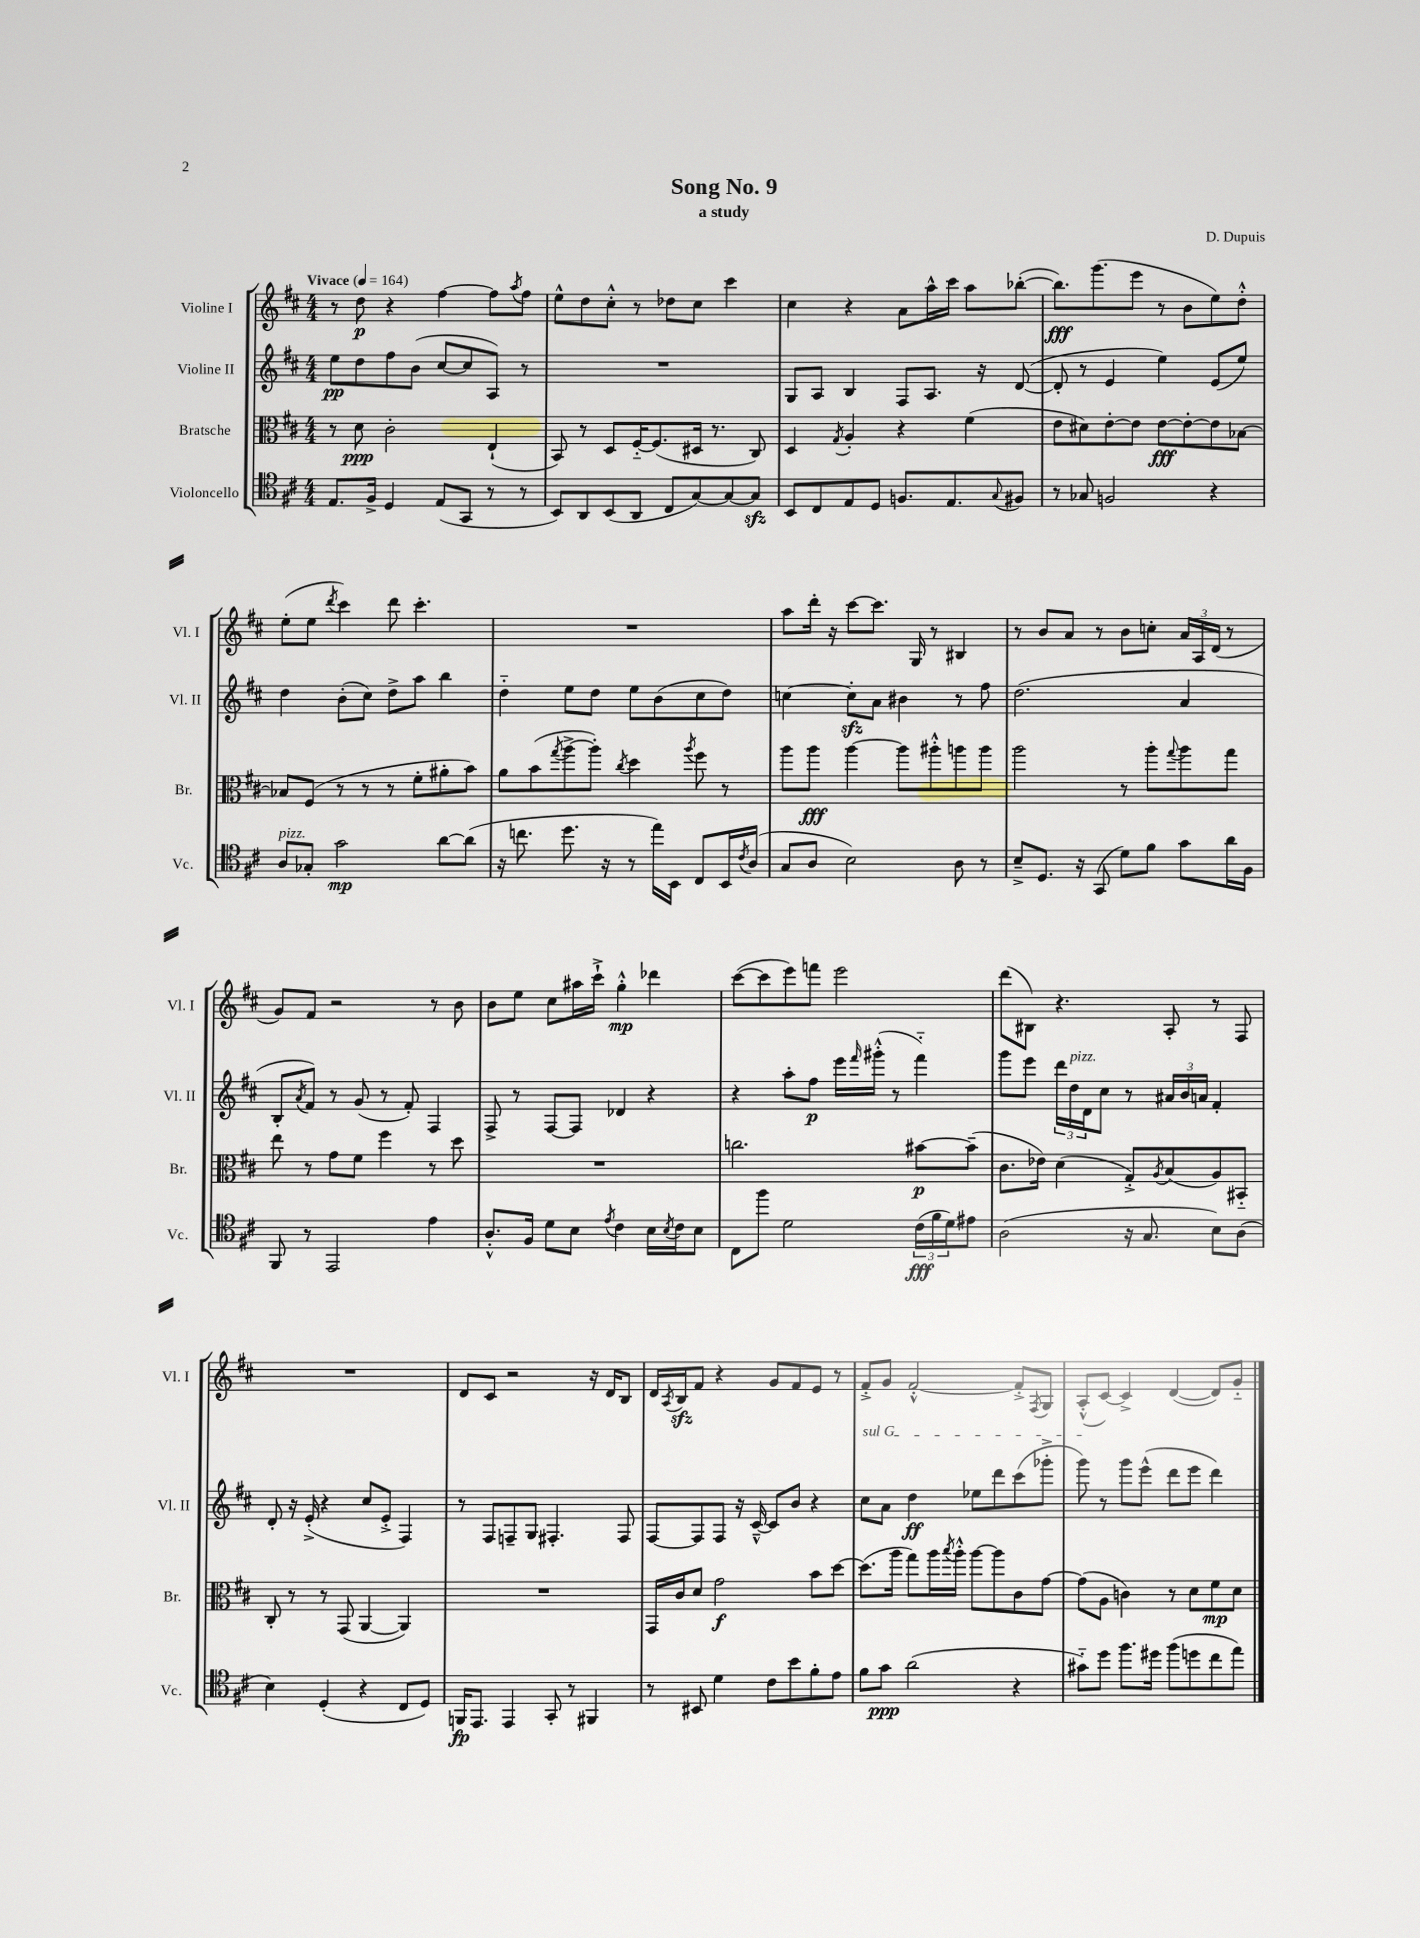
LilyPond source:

\header { title = "Song No. 9" composer = "D. Dupuis" subtitle = "a study" }
<<
\new StaffGroup <<
\new Staff = "s0" \with { instrumentName = "Violine I" shortInstrumentName = "Vl. I" } {
    \clef treble \key d \major \numericTimeSignature \time 4/4 \tempo "Vivace" 4 = 164
    r8 d''8\p r4 fis''4~ fis''8 \acciaccatura { a''8 } fis''8 |
    e''8-^ d''8 cis''8-.-^ r8 des''8 cis''8 cis'''4 |
    cis''4 r4 a'8 a''16-^ cis'''16 a''8 bes''8~-.( |
    bes''8.\fff) g'''8.( e'''8 r8 b'8 e''8) d''8-.-^ |
    e''8-.( e''8 \acciaccatura { d'''8 } cis'''4) d'''8 cis'''4.-. |
    R1 |
    a''8 d'''16-. r16 cis'''8~ cis'''8. g16 r8 bis4 |
    r8 b'8 a'8 r8 b'8 c''8-. \tuplet 3/2 { a'16 a16 d'16( } r8 |
    g'8) fis'8 r2 r8 b'8 |
    b'8 e''8 cis''8 ais''16 cis'''16-!-> g''4-.-^\mp des'''4 |
    cis'''8~( cis'''8 e'''8) f'''8 e'''2 |
    d'''8( bis8) r4. a8-. r8 fis8 |
    R1 |
    d'8 cis'8 r2 r16 d'16 b8 |
    d'16 \acciaccatura { a8 } b16\sfz fis'8 r4 g'8 fis'8 e'8 r8 |
    fis'8-.-> g'8 fis'2~-.-^ fis'8-.-> \acciaccatura { fis8 } g8 |
    a8-.-^( cis'8~) cis'4-> d'4~( d'8) g'8-_ \bar "|." |
}
\new Staff = "s1" \with { instrumentName = "Violine II" shortInstrumentName = "Vl. II" } {
    \clef treble \key d \major \numericTimeSignature \time 4/4
    e''8\pp d''8 fis''8 b'8( cis''8~ cis''8 a8) r8 |
    R1 |
    g8 a8 b4 fis8 a8. r16 d'8~( |
    d'8-. r8 e'4 e''4) e'8( e''8) |
    d''4 b'8-.( cis''8) d''8-> a''8 b''4 |
    d''4-_ e''8 d''8 e''8 b'8( cis''8 d''8) |
    c''4~ c''8-.\sfz a'8 bis'4 r8 fis''8 |
    d''2.( a'4 |
    b8-. \acciaccatura { a'8 } fis'8) r8 g'8( r8 fis'8-.) fis4 |
    fis8-> r8 fis8~ fis8 des'4 r4 |
    r4 a''8-. fis''8\p e'''16 \grace { fis'''16 } gis'''16-.-^( r8 fis'''4-_) |
    g'''8 e'''8 \tuplet 3/2 { d'''16 d''16^\markup { \italic "pizz." } d'16 } cis''8 r8 \tuplet 3/2 { ais'16 b'16 a'16 } fis'4-. |
    d'8-. r16 e'16-.->( r4 cis''8 e'8-.-> fis4) |
    r8 fis8 f8-- g8 fis4.-. fis8 |
    fis8~ fis8 fis8 r16 cis'16~---^ cis'8 b'8 r4 |
    \once \override TextSpanner.bound-details.left.text = \markup { \italic "sul G" } cis''8\startTextSpan a'8 d''4\ff ees''8 d'''8 cis'''8( ges'''8-.-> |
    g'''8\stopTextSpan) r8 g'''8 e'''8-^( d'''8 e'''8 d'''4) \bar "|." |
}
\new Staff = "s2" \with { instrumentName = "Bratsche" shortInstrumentName = "Br." } {
    \clef alto \key d \major \numericTimeSignature \time 4/4
    r8 d'8\ppp cis'2-. e4-!( |
    b,8) r8 d8 fis16~-_ fis8.( dis16 r8. cis8) |
    d4 \acciaccatura { g8 } a4-. r4 fis'4( |
    e'8 dis'8) e'8~-. e'8 e'8~\fff e'8~-. e'8 bes8~ |
    bes8 fis8( r8 r8 r8 fis'8-. ais'8-. b'8) |
    a'8 b'8( \acciaccatura { g''8 } a''8~-> a''8-.) \acciaccatura { cis''8 } d''4 \acciaccatura { a''8 } fis''8 r8 |
    a''8 a''8\fff a''4~ a''8 ais''8-.-^ a''8 a''8 |
    a''2 r8 a''8-. \appoggiatura { g''8 } a''8 g''8 |
    e''8 r8 g'8 fis'8 fis''4 r8 d''8 |
    R1 |
    c''2. bis'8~\p bis'8--( |
    cis'8. ees'16) d'4( g8-.->) \acciaccatura { a8 } b8( a8) bis,8-_ |
    cis8-. r8 r8 g,8( a,4~ a,4) |
    R1 |
    g,16 cis'16 d'8 g'2\f b'8 d''8~ |
    d''8.( a''16 g''8) a''16 \acciaccatura { b''8 } a''16-.-^ a''8~ a''8 cis'8 g'8~ |
    g'8( a8 c'4) r8 d'8 fis'8\mp d'8 \bar "|." |
}
\new Staff = "s3" \with { instrumentName = "Violoncello" shortInstrumentName = "Vc." } {
    \clef tenor \key d \major \numericTimeSignature \time 4/4
    e8. fis16-> d4 e8( g,8 r8 r8 |
    b,8) a,8 b,8( a,8 cis8 g8~) g8~ g8\sfz |
    b,8 cis8 e8 d8 f8. e8. \appoggiatura { g8 } fis8 |
    r8 ges8 f2 r4 |
    a8^\markup { \italic "pizz." } ges8-. g'2\mp a'8~ a'8( |
    r16 c''8. d''8. r16 r8 e''16) b,16 cis8 b,16 \acciaccatura { cis'8 } a16( |
    g8 a8 b2) a8 r8 |
    b8---> d8. r16 g,8( d'8) fis'8 g'8 a'16 fis16 |
    fis,8 r8 e,2 e'4 |
    a8.-.-^ fis16 d'8 b8 \acciaccatura { e'8 } cis'4 b16 \acciaccatura { b8 } cis'16 b8 |
    cis8 fis''8 d'2 \tuplet 3/2 { cis'16\fff( fis'16 d'16) } eis'8 |
    a2( r16 g8. b8) a8( |
    b4) d4-.( r4 cis8 d8) |
    f,16\fp e,8. e,4 g,8-. r8 fis,4 |
    r8 bis,8 d'4 cis'8 b'8 fis'8-. e'8 |
    fis'8 g'8\ppp a'2( r4 |
    gis'8-_) d''8 fis''8. dis''16 fis''8( d''8 cis''8 e''8) \bar "|." |
}
>>
>>
\layout { \context { \Score \remove "Bar_number_engraver" } }
